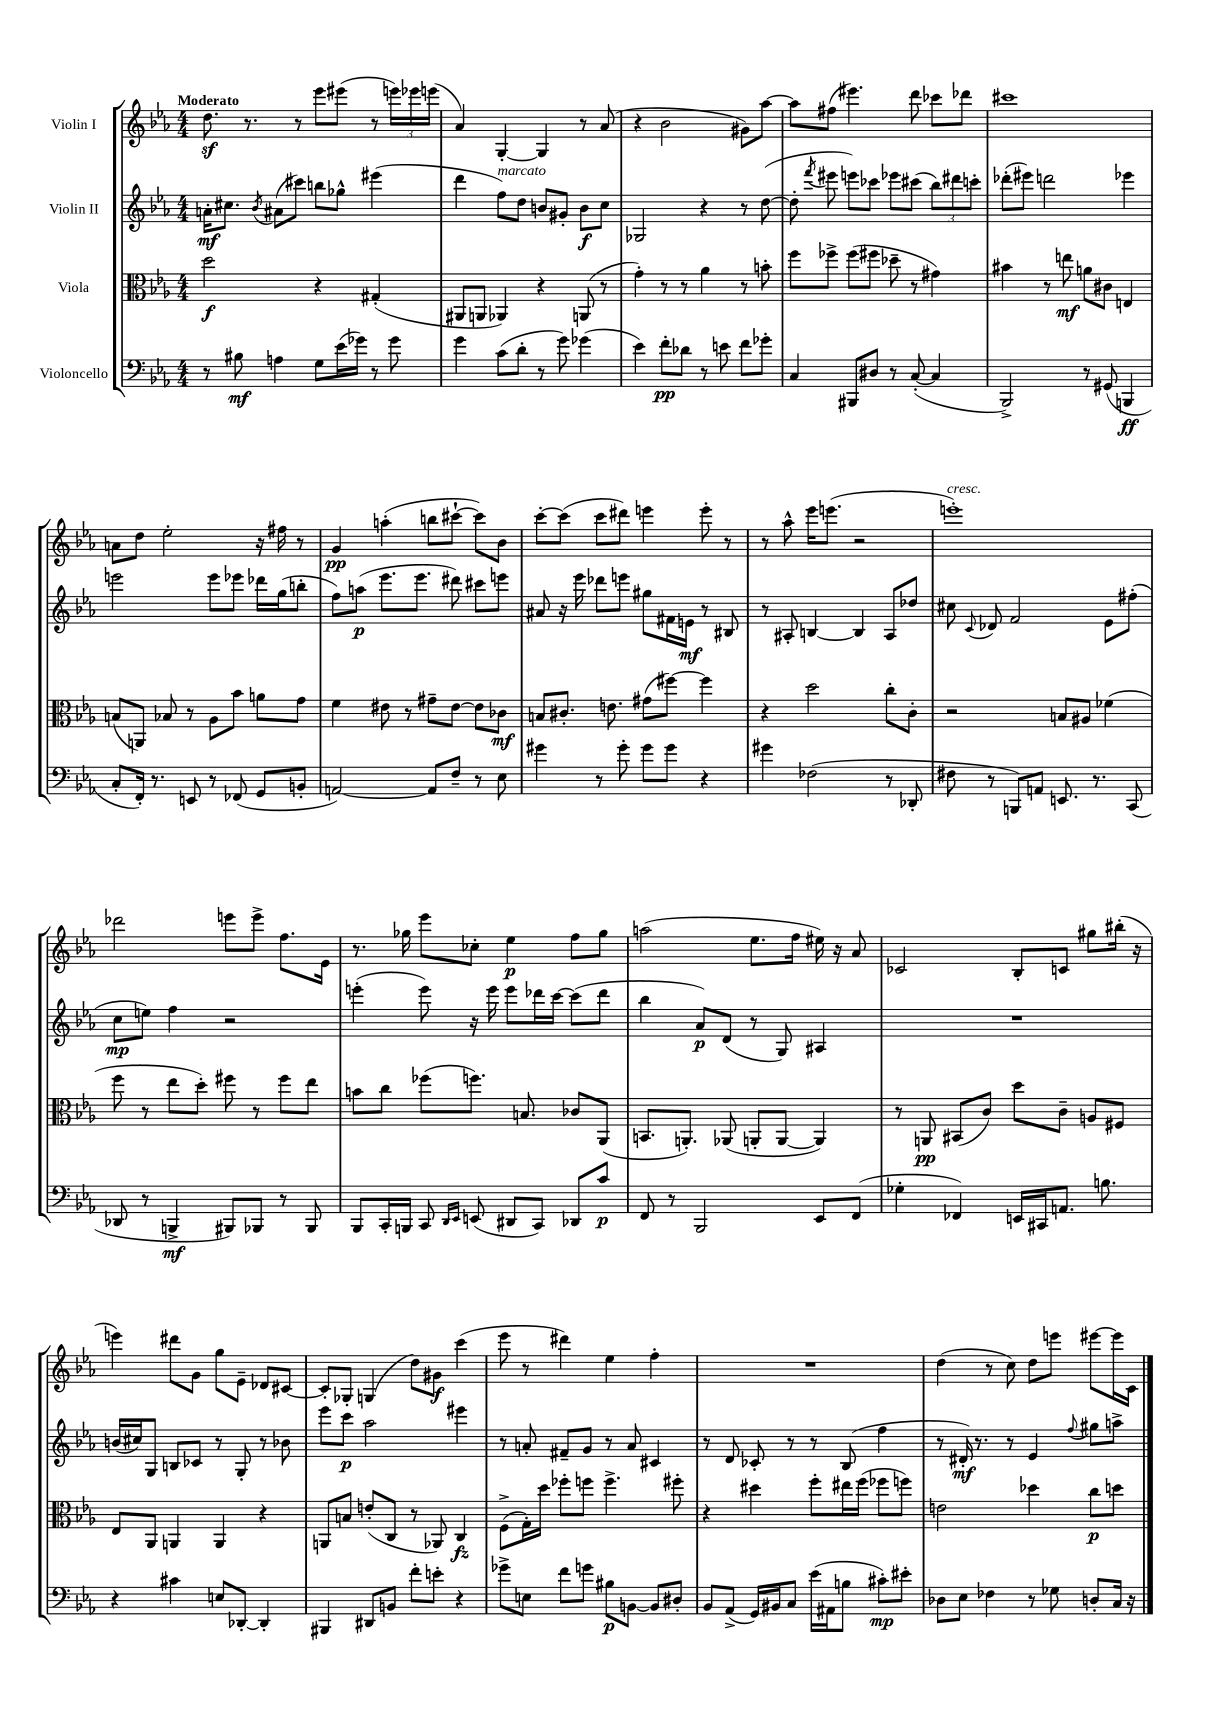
<<
\new StaffGroup <<
\new Staff = "s0" \with { instrumentName = "Violin I" } {
    \clef treble \key ees \major \numericTimeSignature \time 4/4 \tempo "Moderato"
    \autoBeamOff d''8.\sf r8. r8 ees'''8[ eis'''8]( r8 \tuplet 3/2 { e'''16[) ees'''16 e'''16]( } |
    aes'4) g4~-. g4 r8 aes'8( |
    r4 bes'2 gis'8[) aes''8]~ |
    aes''8[ fis''8]( eis'''4.) d'''8 ces'''8[ des'''8] |
    cis'''1 |
    a'8[ d''8] ees''2-. r16 fis''16 r8 |
    g'4\pp a''4-.( b''8[ cis'''8]~-! cis'''8[) bes'8] |
    c'''8[~-. c'''8]( c'''8[ dis'''8]) e'''4 e'''8-. r8 |
    r8 aes''8-^ ees'''16[ e'''8.]( r2 |
    e'''1-.^\markup { \italic "cresc." }) |
    des'''2 e'''8[ e'''8]-> f''8.[ ees'16] |
    r8. ges''16 ees'''8[ ces''8]-. ees''4\p f''8[ ges''8] |
    a''2( ees''8.[ f''16] eis''16) r16 aes'8 |
    ces'2 bes8[-. c'8] gis''8[ bis''16]-.( r16 |
    e'''4) dis'''8[ g'8] g''8[ ees'8]-- des'8[ cis'8]~ |
    cis'8[-. ges8]-. g4( d''8[) gis'8]\f c'''4( |
    ees'''8 r8 dis'''4) ees''4 f''4-. |
    R1 |
    d''4( r8 c''8) d''8[ e'''8] eis'''8[~ eis'''16 c'16] \bar "|." |
}
\new Staff = "s1" \with { instrumentName = "Violin II" } {
    \clef treble \key ees \major \numericTimeSignature \time 4/4
    \autoBeamOff a'16[-.\mf cis''8.] \acciaccatura { bes'8 } ais'8[( cis'''8]) b''8[ ges''8]-^ eis'''4( |
    d'''4 f''8[^\markup { \italic "marcato" }) d''8] b'8[ gis'8]-. b'8[\f c''8] |
    ges2 r4 r8 d''8~( |
    d''8-. \acciaccatura { f'''8 } eis'''8 e'''8[) ces'''8] ees'''8[ cis'''8]( \tuplet 3/2 { bes''8[) dis'''8 c'''8]-. } |
    des'''8[-.( eis'''8]) d'''2 ees'''4 |
    e'''2 e'''8[ ees'''8] des'''16[ g''16( b''8]-. |
    f''8[) a''8]\p( ees'''8.[ ees'''8.] dis'''8) cis'''8[ e'''8] |
    ais'8 r16 ees'''16 des'''8[ e'''8] gis''8[ fis'16 e'16]\mf r8 bis8 |
    r8 ais8-. b4~ b4 ais8[ des''8] |
    cis''8 \appoggiatura { c'8 } des'8 f'2 ees'8[ fis''8]-.( |
    c''8[\mp e''8]) f''4 r2 |
    e'''4-.( e'''8) r16 e'''16 e'''8[ des'''16 c'''16]~ c'''8[( des'''8] |
    bes''4 aes'8[\p) d'8]( r8 g8) ais4 |
    R1 |
    b'16[( cis''16) g8] b8[ ces'8] r8 g8-. r8 bes'8 |
    ees'''8[ c'''8]\p aes''2 eis'''4 |
    r8 a'8-. fis'8[-- g'8] r8 a'8 cis'4 |
    r8 d'8 ces'8-. r8 r8 bes8( f''4 |
    r8 dis'16-.\mf) r8. r8 ees'4 \appoggiatura { f''8 } gis''8[ a''8]-> \bar "|." |
}
\new Staff = "s2" \with { instrumentName = "Viola" } {
    \clef alto \key ees \major \numericTimeSignature \time 4/4
    \autoBeamOff d''2\f r4 gis4-.( |
    ais,8[ a,8] aes,4) r4 a,8( r8 |
    g'4-.) r8 r8 aes'4 r8 b'8-. |
    f''8[ fes''8]-> fes''8[( fis''8] des''8-- r8 gis'4) |
    bis'4 r8 e''8\mf a'8[ cis'8] e4 |
    b8[( a,8]) bes8 r8 aes8[ bes'8] a'8[ g'8] |
    f'4 eis'8 r8 gis'8[-- eis'8]~ eis'8[ ces'8]\mf |
    b8[ cis'8.]-. e'8. gis'8[( fis''8]~) fis''4 |
    r4 d''2 c''8[-. c'8]-. |
    r2 b8[ ais8] fes'4( |
    f''8 r8 ees''8[ d''8]-.) fis''8 r8 fis''8[ ees''8] |
    b'8[ c''8] fes''8[( f''8.]) b8. ces'8[ aes,8]( |
    b,8.[ a,8.]-.) aes,8( a,8[-. a,8]~ a,4) |
    r8 a,8\pp bis,8[( c'8]) d''8[ c'8]-- a8[ fis8] |
    ees8[ aes,8] a,4 a,4 r4 |
    a,8[ b8] e'8[-.( c8] r8 aes,8) c4\fz |
    f8[->( g16-.) d''16] fes''8[-. f''8] f''4.-> fis''8-. |
    r4 dis''4 f''8[-. eis''16 f''16]( fes''8[ f''8]) |
    e'2 des''4 c''8[\p d''8] \bar "|." |
}
\new Staff = "s3" \with { instrumentName = "Violoncello" } {
    \clef bass \key ees \major \numericTimeSignature \time 4/4
    \autoBeamOff r8 bis8\mf a4 g8[ ees'16( ges'16]) r8 ges'8 |
    g'4 c'8[( d'8]-. r8 g'8) ges'4( |
    ees'4) f'8[-.\pp des'8] r8 e'8 f'8[ ges'8]-. |
    c4 bis,,8[ dis8] r8 c8~-.( c4 |
    bes,,2->) r8 gis,8( b,,4\ff |
    c8[-. f,16]-.) r8. e,8 r8 fes,8( g,8[ b,8]-. |
    a,2~) a,8[ f8]-- r8 ees8 |
    gis'4 r8 gis'8-. gis'8[ gis'8] r4 |
    gis'4 fes2( r8 des,8-. |
    fis8 r8 b,,8[) a,8] e,8. r8. c,8( |
    des,8 r8 b,,4->\mf bis,,8[) bes,,8] r8 bes,,8 |
    bes,,8[ c,16-. b,,16] c,8 \grace { d,16[ ees,16] } e,8( dis,8[ c,8]) des,8[ c'8]\p |
    f,8 r8 bes,,2 ees,8[ f,8]( |
    ges4-. fes,4) e,16[ cis,16 a,8.] b8. |
    r4 cis'4 e8[ des,8]~-. des,4-. |
    bis,,4 dis,8[ b,8] f'8[-. e'8]-. r4 |
    ges'8[-> e8] f'8[ g'8] bis8[\p b,8]~ b,8[ dis8]-. |
    bes,8[ aes,8]->( g,16[) bis,16 c8] ees'16[( ais,16 b8] cis'8[-.\mp) eis'8]-. |
    des8[ ees8] fes4 r8 ges8 d8[-. c16] r16 \bar "|." |
}
>>
>>
\layout { \context { \Score \remove "Bar_number_engraver" } }
